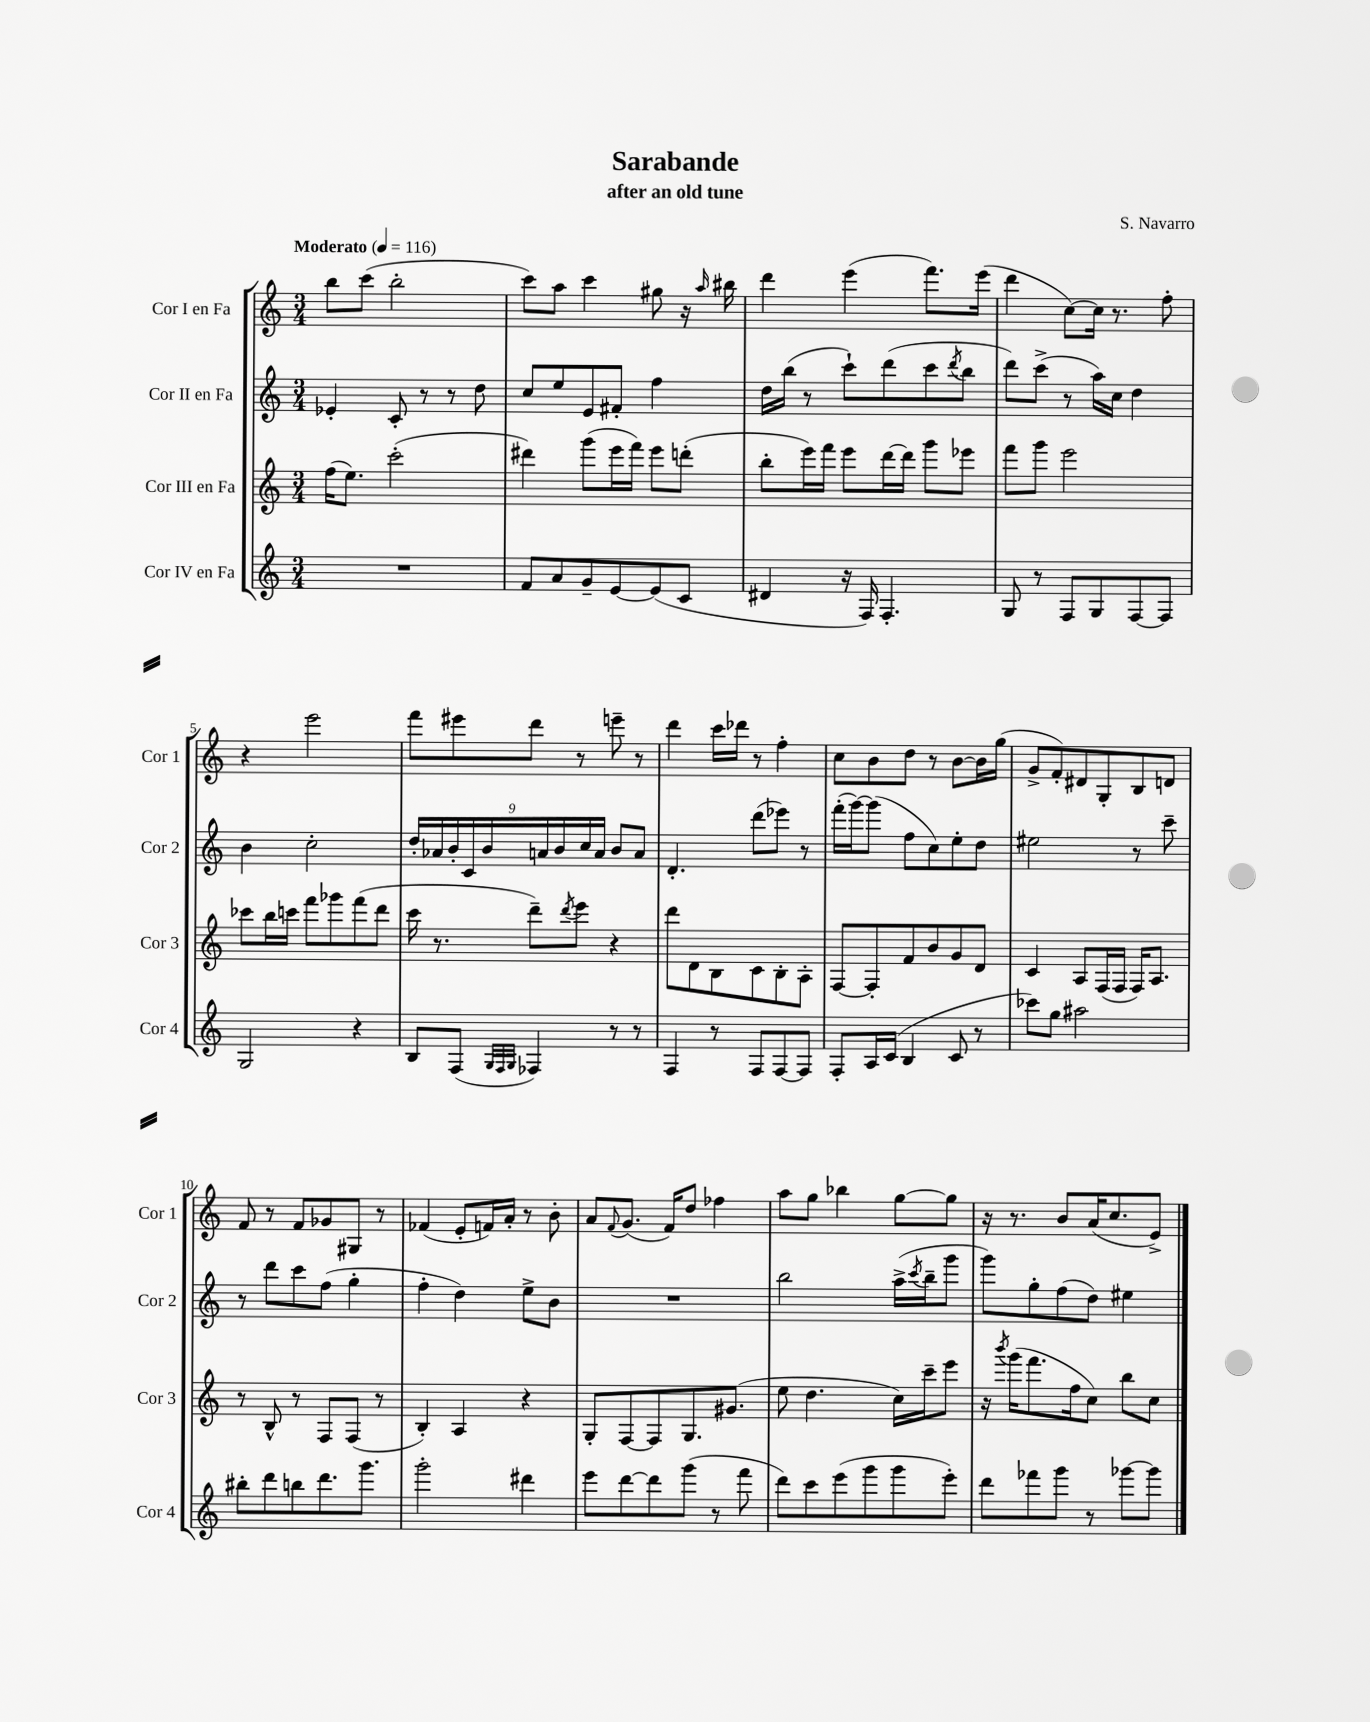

**kern	**kern	**kern	**kern
*part4	*part3	*part2	*part1
*staff4	*staff3	*staff2	*staff1
*I"Cor IV en Fa	*I"Cor III en Fa	*I"Cor II en Fa	*I"Cor I en Fa
*I'Cor 4	*I'Cor 3	*I'Cor 2	*I'Cor 1
*clefG2	*clefG2	*clefG2	*clefG2
*k[]	*k[]	*k[]	*k[]
*M3/4	*M3/4	*M3/4	*M3/4
*MM116	*MM116	*MM116	*MM116
=1	=1	=1	=1
!	!	!	!LO:TX:a:B:t=Moderato
2.r	(16ff\KL	4e-X'/	8bb\L
.	8.ee\J)	.	.
.	.	.	(8ccc\J
.	(2ccc'\	8c'/	2bb'\
.	.	8r	.
.	.	8r	.
.	.	8dd\	.
=2	=2	=2	=2
8f/L	4ddd#X\)	8cc/L	8ccc\L)
8a/	.	8ee/	8aa\J
8g~/	(8ggg\L	8e/	4ccc\
[8e/	16eee\L	8f#X'/J	.
.	16fff\JJ)	.	.
(8e/]	8eee\L	4ff\	8gg#X\
8c/J	(8dddn'\J	.	16r
.	.	.	16qqaa/
.	.	.	16bb#X\
=3	=3	=3	=3
4d#X/	8bb'\L	16dd\LL	4ddd\
.	.	(16bb\JJ	.
.	16eee\L)	8r	.
.	16fff\JJ	.	.
16r	8eee\L	8ccc`\L)	(4eee\
16F/)	.	.	.
4.F'/	[16ddd\L	(8ddd\	.
.	16ddd\JJ]	.	.
.	8ggg\L	8ccc\	8.fff\L)
.	.	8qddd/	.
.	8eee-X\J	8bb\J	.
.	.	.	(16eee\Jk
=4	=4	=4	=4
8G/	8fff\L	8ddd\L)	4ddd\
8r	8ggg\J	(8ccc^\J	.
8F/L	2eee\	8r	[8cc\L)
8G/	.	16aa\LL)	16cc\Jk]
.	.	16cc\JJ	8.r
[8F/	.	4dd\	.
8F/J]	.	.	8ff'\
!!LO:LB:g=z
=5	=5	=5	=5
2G/	8ccc-X\L	4b\	4r
.	16bb\L	.	.
.	16cccn\JJ	.	.
.	8fff\L	2cc'\	2eee\
.	8ggg-X\	.	.
4r	(8fff\	.	.
.	8ddd\J	.	.
=6	=6	=6	=6
8B/L	16ccc\	18dd'/LL	8fff\L
.	.	18a-X/	.
.	8.r	.	.
.	.	18b'/	.
(8F/J	.	.	8eee#X\
.	.	18c/	.
.	.	18b/	.
32qqG/LLL	.	.	.
32qqF/	.	.	.
32qqG/JJJ	.	.	.
4F-X/)	8ddd~\L)	.	8ddd\J
.	.	18an/	.
.	.	18b/	.
.	8qddd/	.	.
.	8eee\J	.	8r
.	.	18cc/	.
.	.	18a/JJ	.
8r	4r	8b/L	8eeen~\
8r	.	8a/J	8r
=7	=7	=7	=7
4F/	8ddd\L	4.d'/	4ddd\
.	8d\	.	.
8r	8B\	.	16ccc\LL
.	.	.	16ddd-X\JJ
8F/L	8c\	(8ddd\L	8r
[8F/	8B'\	8eee-X\J)	4ff'\
8F/J]	8A'\J	8r	.
=8	=8	=8	=8
8F'/L	[8F/L	(16fff'\LL	8cc\L
.	.	[16ggg\J)	.
16A/L	8F'/]	(8ggg\J]	8b\
(16c/JJ	.	.	.
4B/	8f/	8ff\L	8dd\J
.	8b/	8cc\)	8r
8c/	8g/	8ee'\	[8b\L
8r	8d/J	8dd\J	16b\L]
.	.	.	(16gg\JJ
=9	=9	=9	=9
8ccc-X\L)	4c/	2ee#X\	8g^/L
8gg\J	.	.	8f'/)
2aa#X\	8A/L	.	8d#X/
.	(16F/L	.	8G'/
.	16F/JJ	.	.
.	16F/KL)	8r	8B/
.	8.A/J	.	.
.	.	8ccc~\	8dn/J
!!LO:LB:g=z
=10	=10	=10	=10
8bb#X'\L	8r	8r	8f/
8ddd\	8B^^/	8ddd\L	8r
8bbn\	8r	8ccc\	8f/L
8.ddd\	8F/L	(8ff\J	8g-X/
.	(8F/J	4gg'\	8G#X/J
8.ggg\J	.	.	.
.	8r	.	8r
=11	=11	=11	=11
2ggg'\	4B'/)	4ff'\	(4f-X/
.	4A/	4dd\)	8e'/L
.	.	.	16fn/L)
.	.	.	16a'/JJ
4ddd#X\	4r	8ee^\L	8r
.	.	8b\J	8b'\
=12	=12	=12	=12
8eee\L	8G'/L	2.r	8a/L
.	.	.	8qqf/
[8ddd\	[8F/	.	(8.g/J
8ddd\]	8F/]	.	.
.	.	.	16f/KL)
(8ggg\J	8.G/	.	8dd/J
8r	.	.	4ff-X\
.	(8.g#X/J	.	.
8fff\	.	.	.
=13	=13	=13	=13
8ddd\L)	8ee\	2bb\	8aa\L
8ccc\	4.dd\	.	8gg\J
(8eee\	.	.	4bb-X\
8ggg\	.	.	.
8ggg\	16cc\LL)	(16aa^\LL	[8gg\L
.	.	8qccc/	.
.	16ccc~\J	16bb~\J	.
8eee'\J)	8eee\J	8ggg\J	8gg\J]
=14	=14	=14	=14
8ddd\L	16r	8ggg\L)	16r
.	8qbbb/	.	.
.	(16ggg\KL	.	8.r
8fff-X\	8.fff\	8gg'\	.
8ggg\J	.	(8ff\	8b/L
.	16ff\k	.	.
8r	8cc\J)	8dd\J)	(16a/K
.	.	.	8.cc/
[8ggg-X\L	8bb\L	4ee#X\	.
8ggg-\J]	8cc\J	.	8e^/J)
==	==	==	==
*-	*-	*-	*-
